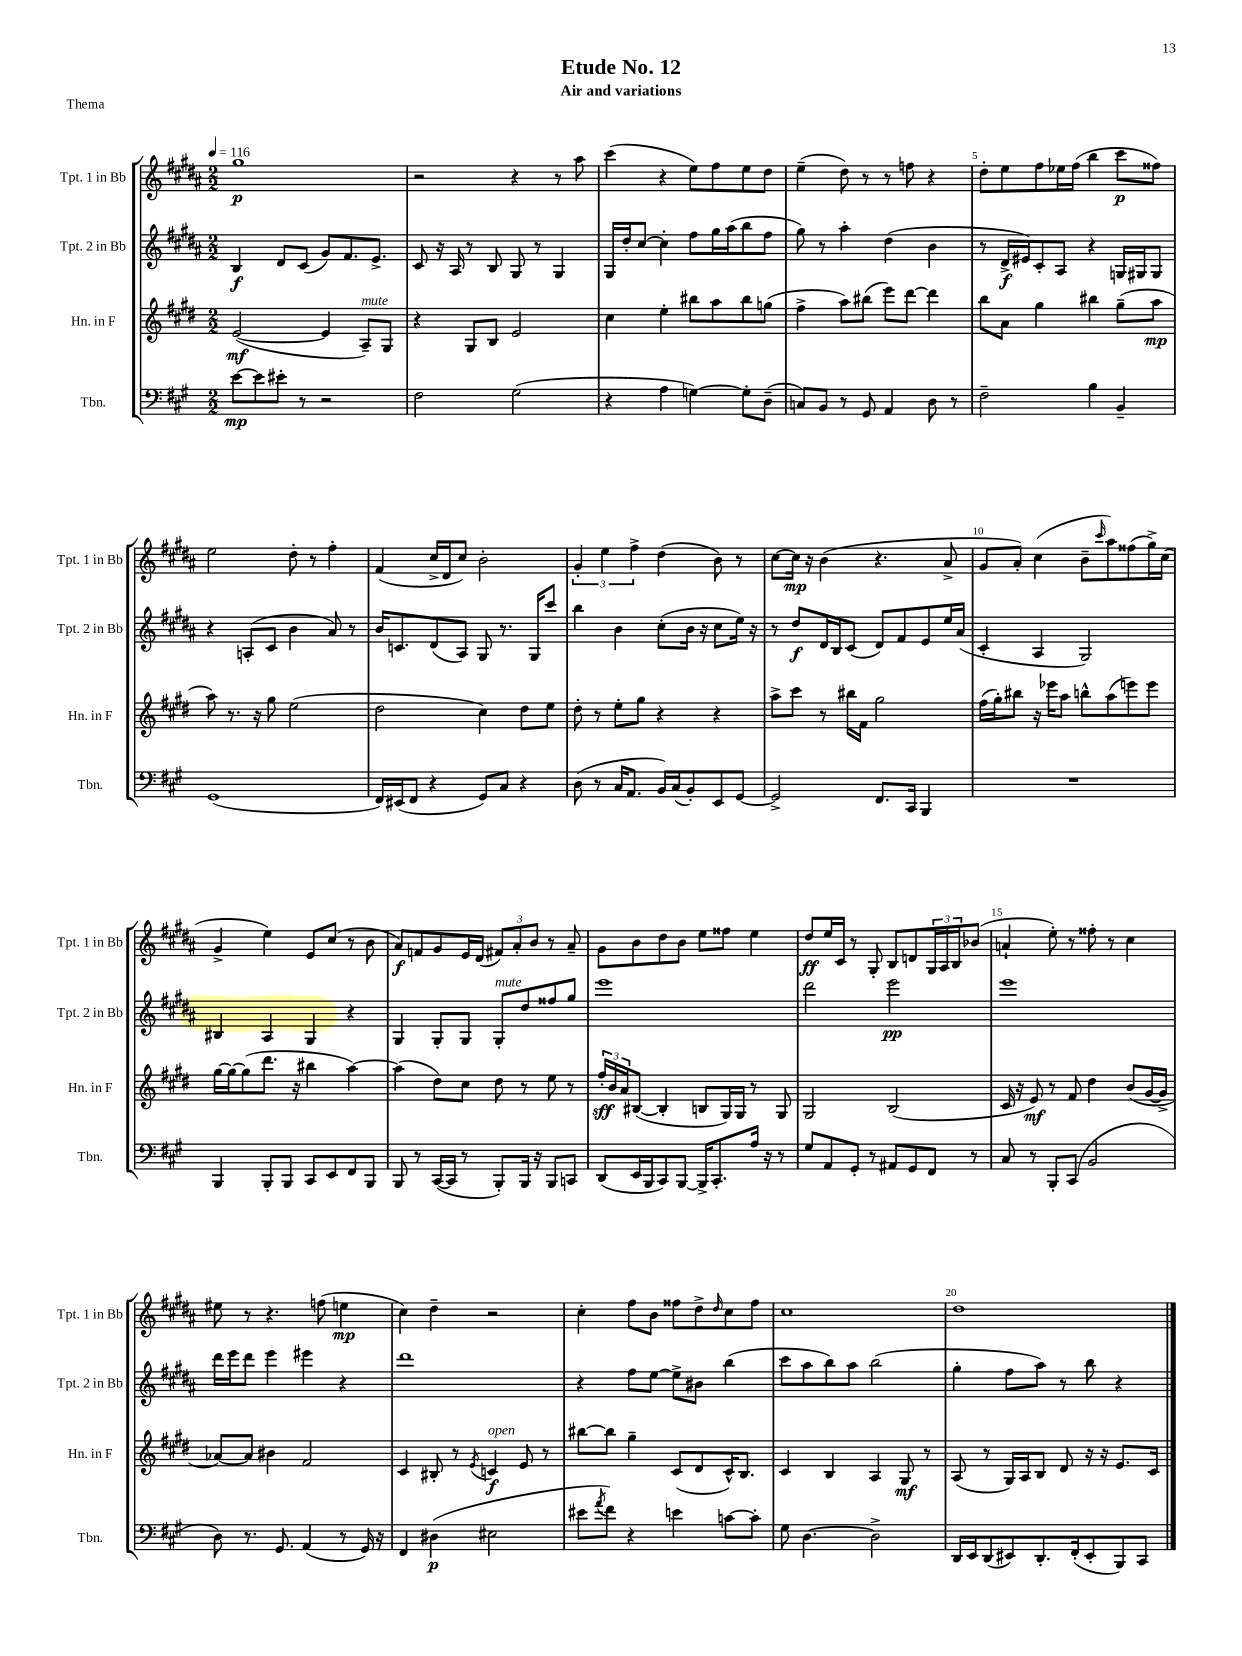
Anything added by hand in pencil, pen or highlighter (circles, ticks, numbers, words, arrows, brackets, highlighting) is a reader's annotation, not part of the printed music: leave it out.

**kern	**dynam	**kern	**dynam	**kern	**dynam	**kern	**dynam
*part4	*part4	*part3	*part3	*part2	*part2	*part1	*part1
*staff4	*staff4	*staff3	*staff3	*staff2	*staff2	*staff1	*staff1
*I"Tbn.	*	*I"Hn. in F	*	*I"Tpt. 2 in Bb	*	*I"Tpt. 1 in Bb	*
*I'Tbn.	*	*I'Hn. in F	*	*I'Tpt. 2 in Bb	*	*I'Tpt. 1 in Bb	*
*clefF4	*	*clefG2	*	*clefG2	*	*clefG2	*
*k[f#c#g#]	*	*k[f#c#g#d#]	*	*k[f#c#g#d#a#]	*	*k[f#c#g#d#a#]	*
*M2/2	*	*M2/2	*	*M2/2	*	*M2/2	*
*MM116	*	*MM116	*	*MM116	*	*MM116	*
=1	=1	=1	=1	=1	=1	=1	=1
[8e\L	mp	([2e/	mf	4B/	f	1gg#	p
8e\]	.	.	.	.	.	.	.
8e#X'\J	.	.	.	8d#/L	.	.	.
8r	.	.	.	(8c#/J	.	.	.
2r	.	4e/]	.	8g#/L)	.	.	.
.	.	.	.	8.f#/	.	.	.
!	!	!LO:TX:a:i:t=mute	!	!	!	!	!
.	.	8A~/L)	.	.	.	.	.
.	.	.	.	8.e^/J	.	.	.
.	.	8G#/J	.	.	.	.	.
=2	=2	=2	=2	=2	=2	=2	=2
2F#\	.	4r	.	8c#/	.	2r	.
.	.	.	.	16r	.	.	.
.	.	.	.	16A#/	.	.	.
.	.	8G#/L	.	8r	.	.	.
.	.	8B/J	.	8B/	.	.	.
(2G#\	.	2e/	.	8G#/	.	4r	.
.	.	.	.	8r	.	.	.
.	.	.	.	4G#/	.	8r	.
.	.	.	.	.	.	8aa#\	.
=3	=3	=3	=3	=3	=3	=3	=3
4r	.	4cc#\	.	16G#/LL	.	(4ccc#\	.
.	.	.	.	16dd#'/J	.	.	.
.	.	.	.	[8cc#/J	.	.	.
4A\	.	4ee'\	.	4cc#'\]	.	4r	.
[4Gn\)	.	8bb#X\L	.	8ff#\L	.	8ee\L)	.
.	.	8aa\	.	16gg#\L	.	8ff#\	.
.	.	.	.	(16aa#\J	.	.	.
8G'\L]	.	8bb#\	.	8bb\	.	8ee\	.
(8D~\J	.	(8ggn\J	.	8ff#\J	.	8dd#\J	.
=4	=4	=4	=4	=4	=4	=4	=4
8Cn/L)	.	4ff#^\	.	8gg#\)	.	(4ee~\	.
8BB/J	.	.	.	8r	.	.	.
8r	.	8aa\L)	.	4aa#'\	.	8dd#\)	.
8GG#/	.	(8bb#X\J	.	.	.	8r	.
4AA/	.	8eee\L)	.	(4dd#\	.	8r	.
.	.	[8ddd#\J	.	.	.	8ffn\	.
8D\	.	4ddd#\]	.	4b\	.	4r	.
8r	.	.	.	.	.	.	.
=5	=5	=5	=5	=5	=5	=5	=5
2F#~\	.	8bb\L	.	8r	.	8dd#'\L	.
.	.	8a\J	.	16d#^/LL	f	8ee\	.
.	.	.	.	16e#X/J)	.	.	.
.	.	4gg#\	.	8c#'/	.	8ff#\	.
.	.	.	.	8A#/J	.	16ee-X\L	.
.	.	.	.	.	.	(16ff#\JJ	.
4B\	.	4bb#X\	.	4r	.	4bb\	.
4BB~/	.	(8gg#~\L	.	16Gn/LL	.	8ccc#\L	p
.	.	.	.	16G#X/J	.	.	.
.	.	8aa\J	mp	8G#/J	.	8ff##X\J)	.
!!LO:LB:g=z
=6	=6	=6	=6	=6	=6	=6	=6
(1GG#	.	8aa\)	.	4r	.	2ee\	.
.	.	8.r	.	.	.	.	.
.	.	.	.	(8An'/L	.	.	.
.	.	16r	.	.	.	.	.
.	.	8gg#\	.	8c#/J	.	.	.
.	.	(2ee\	.	4b\	.	8dd#'\	.
.	.	.	.	.	.	8r	.
.	.	.	.	8a#/)	.	4ff#'\	.
.	.	.	.	8r	.	.	.
=7	=7	=7	=7	=7	=7	=7	=7
16FF#/LL)	.	2dd#\	.	16b/KL	.	(4f#/	.
(16EE#X/J	.	.	.	8.cn/	.	.	.
8FF#/J	.	.	.	.	.	.	.
4r	.	.	.	(8d#/	.	16cc#^/LL	.
.	.	.	.	.	.	16d#/J	.
.	.	.	.	8A#/J)	.	8cc#/J)	.
8GG#/L)	.	4cc#\)	.	8G#/	.	2b'\	.
8C#/J	.	.	.	8.r	.	.	.
4r	.	8dd#\L	.	.	.	.	.
.	.	.	.	16G#/KL	.	.	.
.	.	8ee\J	.	8ccc#/J	.	.	.
=8	=8	=8	=8	=8	=8	=8	=8
(8D\	.	8dd#'\	.	4bb\	.	6g#'/	.
8r	.	8r	.	.	.	.	.
.	.	.	.	.	.	6ee\	.
16C#/KL	.	8ee'\L	.	4b\	.	.	.
8.AA/J	.	.	.	.	.	.	.
.	.	.	.	.	.	6ff#^\	.
.	.	8gg#\J	.	.	.	.	.
16BB/LL)	.	4r	.	(8cc#'\L	.	(4dd#\	.
(16C#/J	.	.	.	.	.	.	.
8BB'/)	.	.	.	16b\Jk	.	.	.
.	.	.	.	16r	.	.	.
8EE/	.	4r	.	8cc#\L	.	8b\)	.
[8GG#/J	.	.	.	16ee\Jk)	.	8r	.
.	.	.	.	16r	.	.	.
=9	=9	=9	=9	=9	=9	=9	=9
2GG#^/]	.	8aa^\L	.	8r	.	[8cc#\L	.
.	.	8ccc#\J	.	8dd#/L	f	16cc#\Jk]	mp
.	.	.	.	.	.	16r	.
.	.	8r	.	16d#/L	.	(4b\	.
.	.	.	.	16B/J	.	.	.
.	.	16bb#X\LL	.	(8c#/J	.	.	.
.	.	16f#\JJ	.	.	.	.	.
8.FF#/L	.	2gg#\	.	8d#/L)	.	4.r	.
.	.	.	.	8f#/	.	.	.
16CC#/Jk	.	.	.	.	.	.	.
4BBB/	.	.	.	8e/	.	.	.
.	.	.	.	16ee/L	.	8a#^/	.
.	.	.	.	(16a#/JJ	.	.	.
=10	=10	=10	=10	=10	=10	=10	=10
1r	.	(16ff#\LL	.	4c#'/	.	8g#/L	.
.	.	16gg#'\J)	.	.	.	.	.
.	.	8bb#X\J	.	.	.	8a#'/J)	.
.	.	16r	.	4A#/	.	(4cc#\	.
.	.	16eee-X\KL	.	.	.	.	.
.	.	8aa\J	.	.	.	.	.
.	.	8bbn^^\L	.	2G#/)	.	8b~\L	.
.	.	.	.	.	.	16qqccc#/	.
.	.	(8aa\	.	.	.	8aa#\)	.
.	.	8eeen\)	.	.	.	(8ff##X\	.
.	.	8eee\J	.	.	.	16gg#^\L)	.
.	.	.	.	.	.	(16cc#\JJ	.
!!LO:LB:g=z
=11	=11	=11	=11	=11	=11	=11	=11
4BBB/	.	[16gg#\LL	.	4B#X/	.	4g#^/	.
.	.	16gg#\J_	.	.	.	.	.
.	.	(8gg#\]	.	.	.	.	.
8BBB'/L	.	8.ddd#\J	.	4A#/	.	4ee\)	.
8BBB/J	.	.	.	.	.	.	.
.	.	16r	.	.	.	.	.
8CC#/L	.	4bb#X\	.	4G#/	.	8e/L	.
8EE/	.	.	.	.	.	(8cc#/J	.
8FF#/	.	[4aa\)	.	4r	.	8r	.
8BBB/J	.	.	.	.	.	8b\	.
=12	=12	=12	=12	=12	=12	=12	=12
8BBB/	.	(4aa\]	.	4G#/	.	8a#/L)	f
8r	.	.	.	.	.	8fn/	.
([16CC#/LL	.	8dd#\L)	.	8G#'/L	.	8g#/	.
16CC#/JJ]	.	.	.	.	.	.	.
8r	.	8cc#\J	.	8G#/J	.	16e/L	.
.	.	.	.	.	.	(16d#/JJ	.
!	!	!	!	!LO:TX:a:i:t=mute	!	!	!
8BBB'/L)	.	8dd#\	.	8G#'/L	.	12f#X/L)	.
.	.	.	.	.	.	12a#'/	.
16BBB/Jk	.	8r	.	8dd#/	.	.	.
.	.	.	.	.	.	12b/J	.
16r	.	.	.	.	.	.	.
8BBB/L	.	8ee\	.	8ff##X/	.	8r	.
8CCn/J	.	8r	.	8gg#/J	.	8a#~/	.
=13	=13	=13	=13	=13	=13	=13	=13
(8DD/L	.	24ff#'/LL	sff	1eee	.	8g#\L	.
.	.	24b/	.	.	.	.	.
.	.	24a/J	.	.	.	.	.
16EE/L	.	([8B#X/J	.	.	.	8b\	.
16BBB/J	.	.	.	.	.	.	.
8CC#/)	.	4B#'/]	.	.	.	8dd#\	.
[8BBB/J	.	.	.	.	.	8b\J	.
16BBB^/KL]	.	8Bn/L	.	.	.	8ee\L	.
8.CC#'/	.	.	.	.	.	.	.
.	.	16G#/L)	.	.	.	8ff##X\J	.
.	.	16G#/JJ	.	.	.	.	.
16A/Jk	.	8r	.	.	.	4ee\	.
16r	.	.	.	.	.	.	.
8r	.	8G#/	.	.	.	.	.
=14	=14	=14	=14	=14	=14	=14	=14
8G#/L	.	2G#/	.	2ddd#\	.	8dd#/L	ff
8AA/	.	.	.	.	.	16ee/L	.
.	.	.	.	.	.	16c#/JJ	.
8GG#'/J	.	.	.	.	.	8r	.
8r	.	.	.	.	.	8G#'/	.
8AA#X/L	.	(2B/	.	2eee\	pp	8B/L	.
8GG#/	.	.	.	.	.	8dn/	.
8FF#/J	.	.	.	.	.	24G#/L	.
.	.	.	.	.	.	24A#/	.
.	.	.	.	.	.	24B/J	.
8r	.	.	.	.	.	(8b-X/J	.
=15	=15	=15	=15	=15	=15	=15	=15
8C#/	.	16c#/	.	1eee	.	4an`/	.
.	.	16r	.	.	.	.	.
8r	.	8e/)	mf	.	.	.	.
8BBB'/L	.	8r	.	.	.	8ee'\)	.
(8CC#/J	.	8f#/	.	.	.	8r	.
2BB/	.	4dd#\	.	.	.	8ff##X'\	.
.	.	.	.	.	.	8r	.
.	.	(8b/L	.	.	.	4cc#\	.
.	.	[16g#/L	.	.	.	.	.
.	.	16g#^/JJ]	.	.	.	.	.
!!LO:LB:g=z
=16	=16	=16	=16	=16	=16	=16	=16
8D\)	.	[8a-X/L)	.	16ddd#\LL	.	8ee#X\	.
.	.	.	.	16eee\J	.	.	.
8.r	.	8a-/J]	.	8ddd#\J	.	8r	.
.	.	4b#X\	.	4eee\	.	4.r	.
8.GG#/	.	.	.	.	.	.	.
(4AA/	.	2f#/	.	4eee#X\	.	.	.
.	.	.	.	.	.	(8ffn\	.
8r	.	.	.	4r	.	4een\	mp
16GG#/)	.	.	.	.	.	.	.
16r	.	.	.	.	.	.	.
=17	=17	=17	=17	=17	=17	=17	=17
4FF#/	.	4c#/	.	1ddd#	.	4cc#\)	.
(4D#X\	p	8B#X'/	.	.	.	4dd#~\	.
.	.	8r	.	.	.	.	.
.	.	8qe/	.	.	.	.	.
!	!	!LO:TX:a:i:t=open	!	!	!	!	!
2E#X\	.	4cn/	f	.	.	2r	.
.	.	8e/	.	.	.	.	.
.	.	8r	.	.	.	.	.
=18	=18	=18	=18	=18	=18	=18	=18
8e#X\L	.	[8bb#X\L	.	4r	.	4cc#'\	.
8qa/	.	.	.	.	.	.	.
8f#\J)	.	8bb#\J]	.	.	.	.	.
4r	.	4gg#~\	.	8ff#\L	.	8ff#\L	.
.	.	.	.	[8ee\J	.	8b\J	.
4en\	.	(8c#/L	.	8ee^\L]	.	8ff##X\L	.
.	.	8d#/	.	8b#X\J	.	8dd#^\	.
.	.	.	.	.	.	16qqdd#/	.
[8cn\L	.	16c#^^/K)	.	(4bb\	.	8cc#\	.
.	.	8.B/J	.	.	.	.	.
8c'\J]	.	.	.	.	.	8ff##\J	.
=19	=19	=19	=19	=19	=19	=19	=19
8G#\	.	4c#/	.	8ccc#\L	.	1cc#	.
[4.D\	.	.	.	8aa#\	.	.	.
.	.	4B/	.	8bb\)	.	.	.
.	.	.	.	8aa#\J	.	.	.
2D^\]	.	4A/	.	(2bb\	.	.	.
.	.	8G#/	mf	.	.	.	.
.	.	8r	.	.	.	.	.
=20	=20	=20	=20	=20	=20	=20	=20
16DD/LL	.	(8A/	.	4gg#'\	.	1dd#	.
16EE/J	.	.	.	.	.	.	.
(8DD/	.	8r	.	.	.	.	.
8EE#X/)	.	16G#/LL)	.	8ff#\L	.	.	.
.	.	16A/J	.	.	.	.	.
8.DD'/	.	8B/J	.	8aa#\J)	.	.	.
.	.	8d#/	.	8r	.	.	.
(16FF#'/k	.	.	.	.	.	.	.
8EE#'/	.	16r	.	8bb\	.	.	.
.	.	16r	.	.	.	.	.
8BBB/)	.	8.e/L	.	4r	.	.	.
8CC#/J	.	.	.	.	.	.	.
.	.	16c#/Jk	.	.	.	.	.
==	==	==	==	==	==	==	==
*-	*-	*-	*-	*-	*-	*-	*-
